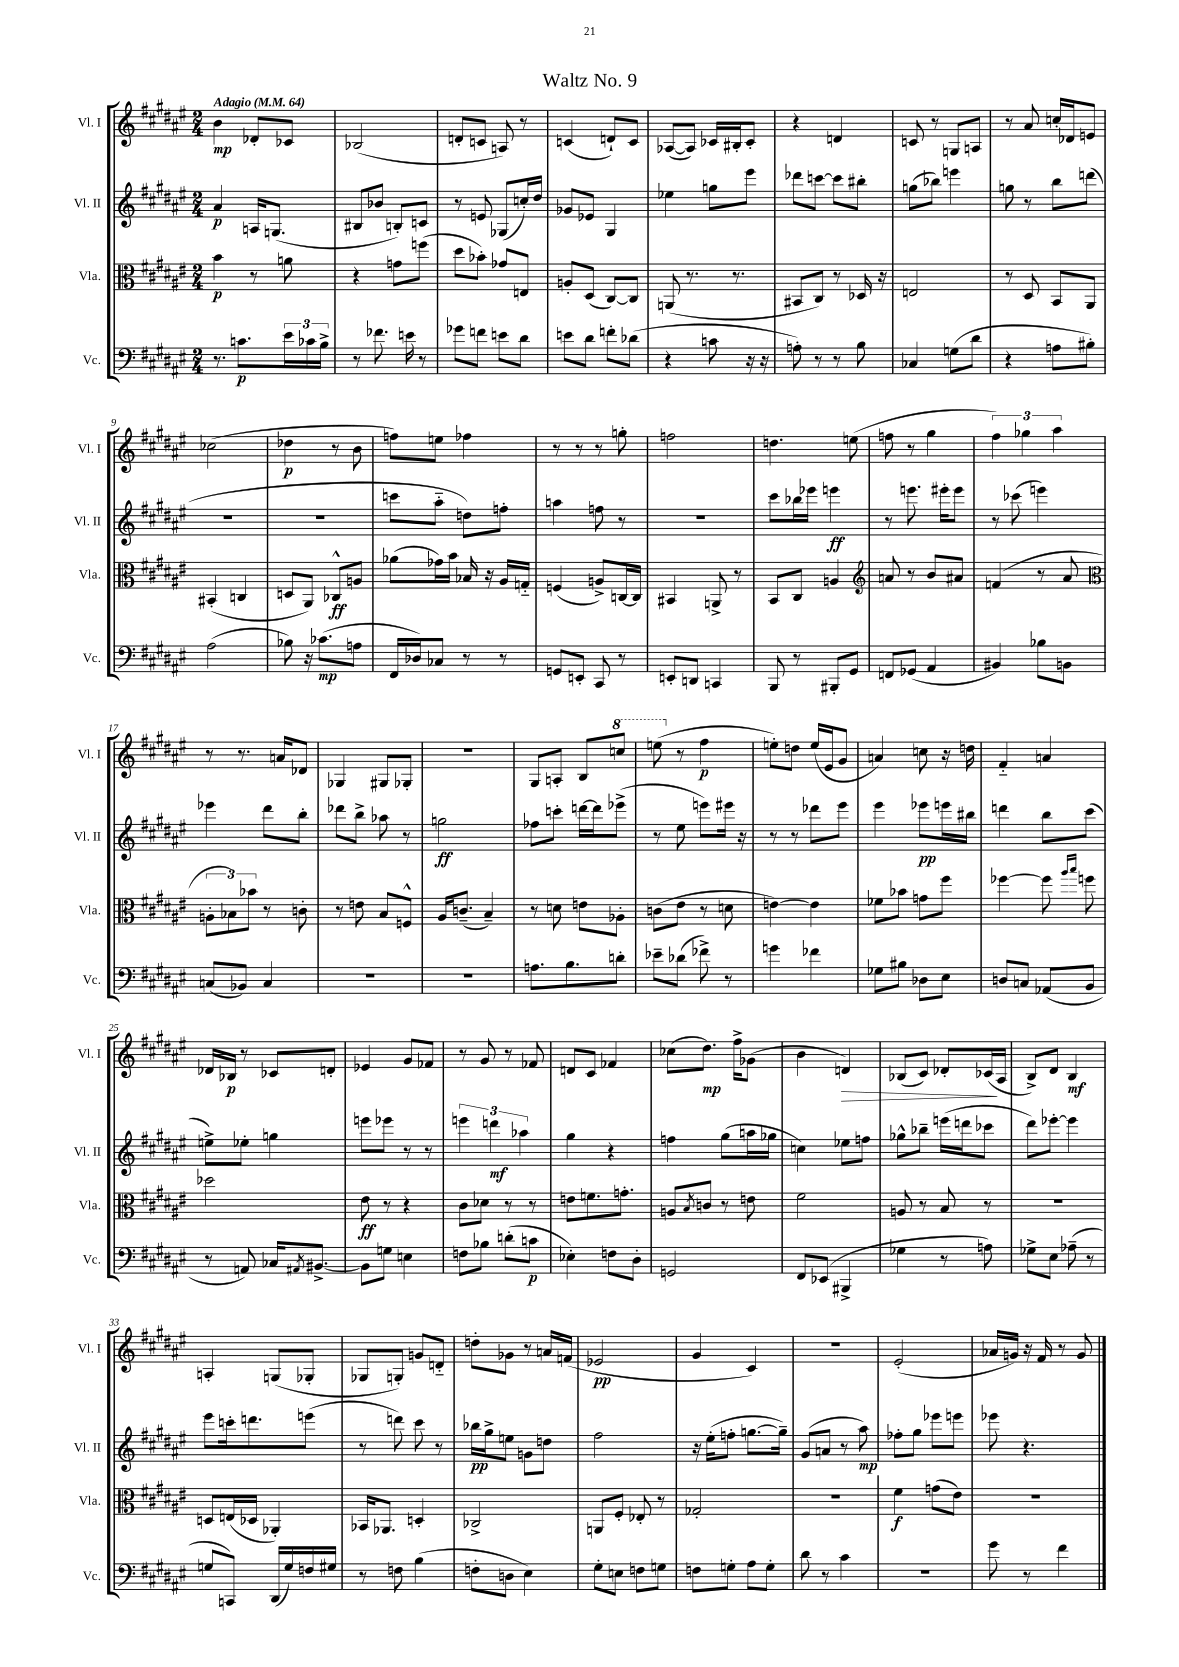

**kern	**kern	**kern	**kern
*staff4	*staff3	*staff2	*staff1
*clefF4	*clefC3	*clefG2	*clefG2
*k[f#c#g#d#a#e#]	*k[f#c#g#d#a#e#]	*k[f#c#g#d#a#e#]	*k[f#c#g#d#a#e#]
*M2/4	*M2/4	*M2/4	*M2/4
*MM64	*MM64	*MM64	*MM64
8.r	4b	4a#	4b
8.c	.	.	.
.	8r	16A	8d-'
.	.	(8.G	.
24e#	8a	.	8c-
24c-	.	.	.
24B^	.	.	.
=	=	=	=
8r	4r	8B#	(2B-
8.f-	.	8b-	.
.	8g	8B')	.
16e	.	.	.
8r	(8ff	8c	.
=	=	=	=
8g-	8dd#	8r	8d'
8f	8b-')	8e	8c
8e	8g-	(8G-	8A)
8d#	8E	16cc')	8r
.	.	16dd#	.
=	=	=	=
8e	8A'	8g-	(4c
8d#	(8D#	8e-	.
8f'	[8C#)	4G#	8d`)
(8d-	8C#]	.	8c
=	=	=	=
4r	(8AA	4ee-	([8A-
.	8.r	.	8A-])
8c	.	8gg	16c-
.	8.r	.	16B#'
16r	.	8eee#	8c-'
16r	.	.	.
=	=	=	=
8A')	8BB#	8ddd-	4r
8r	8C#)	[8ccc	.
8r	8r	8ccc]	4d
8B	16D-	8bb#'	.
.	16r	.	.
=	=	=	=
4C-	2E	(8gg	8c
.	.	8bb-)	8r
(8G	.	4eee	8G
8d#	.	.	8A
=	=	=	=
4r	8r	8gg	8r
.	8D#	8r	8a#
8A	8BB	8bb	16cc'
.	.	.	16d-
8B#')	8AA#	(8ddd	8e
=	=	=	=
(2A#	(4BB#'	2r	(2cc-
.	4C	.	.
=	=	=	=
8B-)	8D	2r	4dd-
16r	8AA#)	.	.
(8.c-	.	.	.
.	8C-^^	.	8r
8A	8A	.	8b
=	=	=	=
16FF#	(8a-	8ccc	8ff)
16D-)	.	.	.
8C-	16g-)	8aa#'~	8ee
.	16b	.	.
8r	16B-	8dd)	4ff-
.	16r	.	.
8r	16A#	8ff'	.
.	16G'~	.	.
=	=	=	=
8GG	(4F	4aa	8r
8EE'	.	.	8r
8CC#	8A^)	8ff	8r
8r	[16C	8r	8gg'
.	16C]	.	.
=	=	=	=
8EE'	4BB#	2r	2ff
8DD	.	.	.
4CC	8AA^	.	.
.	8r	.	.
=	=	=	=
8BBB	8BB	8ccc#	4.dd
8r	8C#	16bb-	.
.	.	16eee-	.
8BBB#'	4A	4eee	.
8GG#	.	.	(8ee
=	=	=	=
*	*clefG2	*	*
8FF	8a	8r	8ff
(8GG-	8r	8.eee	8r
4AA#	8b	.	4gg#
.	.	16eee#'	.
.	8a#	8eee#	.
=	=	=	=
4BB#)	(4f	8r	6ff#)
.	.	(8ccc-	.
.	.	.	6gg-
8B-	8r	4eee)	.
.	.	.	6aa#
8BB	8a#	.	.
=	=	=	=
*	*clefC3	*	*
(8C	12A'	4eee-	8r
.	12B-)	.	.
8BB-)	.	.	8.r
.	12b-	.	.
4C	8r	8ddd#	.
.	.	.	16a
.	8c'	8bb'	8d-
=	=	=	=
2r	8r	8ddd-	4G-
.	8e	8bb^	.
.	8B	8aa-	8G#
.	8F^^	8r	8G-'
=	=	=	=
2r	16A#	2gg	2r
.	(8.c~	.	.
.	4B~)	.	.
=	=	=	=
8.A	8r	8ff-	8G#
.	8d	8ccc'	8A'
8.B	.	.	.
.	8e	[16ddd	8B
.	.	16ddd]	.
8d'	8A-'	(8eee-^	8ccc
=	=	=	=
8e-~	(8c	8r	(8eee
(8d-	8e#	8ee#	8r
8f-^)	8r	8eee)	4ff#
8r	8d	16eee#	.
.	.	16r	.
=	=	=	=
4g	[4e)	8r	8ee')
.	.	8r	8dd
4f-	4e]	8ddd-	(16ee
.	.	.	16e#
.	.	8eee#	8g#
=	=	=	=
8G-	8f-	4eee#	4a)
8B#	8b-	.	.
8D-	8g	8eee-	8cc
8E#	8ff#	16eee	16r
.	.	16bb#	16dd
=	=	=	=
8D	[4ff-	4ddd	4f#'~
8C	.	.	.
(8AA-	8ff-]	8bb	4a
.	16qqaa#	.	.
.	16qqbb	.	.
8BB	8ff	(8ccc#	.
=	=	=	=
8r	2dd-	8ee^)	16d-
.	.	.	16B-
8AA)	.	8ee-'	8r
16C-	.	4gg	8c-
8qAA#	.	.	.
[8.BB#^	.	.	.
.	.	.	8d'
=	=	=	=
8BB#]	8e#	8eee	4e-
8G	8r	8eee-	.
4E	4r	8r	8g#
.	.	8r	8f-
=	=	=	=
8F	8c#	6eee	8r
8B-	8d-	.	8g#
.	.	6ddd	.
(8d'	8r	.	8r
.	.	6aa-	.
8c	8r	.	8f-
=	=	=	=
4E-')	8e	4gg#	8d
.	8.f	.	8c#
8F	.	4r	4f-
.	8.g'	.	.
8D#'	.	.	.
=	=	=	=
2GG	8A	4ff	(8cc-
.	8qB	.	.
.	8c	.	8.dd#)
.	8r	(8gg#	.
.	.	.	16ff#^
.	8e	16aa	(8g-
.	.	16gg-	.
=	=	=	=
8FF#	2f#	4cc)	4b
(8EE-	.	.	.
4BBB#^	.	8ee-	4d)
.	.	8ff	.
=	=	=	=
4G-	8A	8gg-^^	(8B-
.	8r	8bb-~	8c#)
8r	8B	(16eee	8d-'
.	.	16ddd	.
8A)	8r	8ccc-	(16c-
.	.	.	16A#
=	=	=	=
8G-^	2r	8ddd#)	8B^)
8E#	.	[8eee-'	8d#
(8A-~	.	4eee-]	4B
8r	.	.	.
=	=	=	=
8G	8D	8eee#	4A'
8CC)	(16E	16ccc'	.
.	16D-	8.ddd	.
(16DD#	4AA-')	.	(8G
16G)	.	.	.
16F	.	(8eee	8G-'
16G#	.	.	.
=	=	=	=
8r	16BB-	8r	8G-
.	8.AA-	.	.
8F	.	8ddd)	8G')
(4B	4D'	8ccc#	8g
.	.	8r	8d'~
=	=	=	=
8F'	2C-^	16bb-	8dd'
.	.	16gg#^	.
8D	.	8ee	8g-
4E#)	.	8g	8r
.	.	8dd	16a
.	.	.	(16f
=	=	=	=
8G#'	8AA	2ff#	2e-
8E	8F#'	.	.
8F	8E-'	.	.
8G	8r	.	.
=	=	=	=
8F	2G-'	16r	4g#
.	.	(16ee#'	.
8G'	.	8ff'	.
8A#	.	[8.gg	4c#)
8G'	.	.	.
.	.	16gg~])	.
=	=	=	=
8d#	2r	(8g#	2r
8r	.	8a	.
4c#	.	8r	.
.	.	8aa#)	.
=	=	=	=
2r	4f#	8ff-'	(2e#'
.	.	8gg#	.
.	(8g	8eee-	.
.	8e#)	8eee	.
=	=	=	=
8g#	2r	8eee-	16a-
.	.	.	16g)
8r	.	4.r	16r
.	.	.	16f#
4f#	.	.	8r
.	.	.	8g
==	==	==	==
*-	*-	*-	*-
